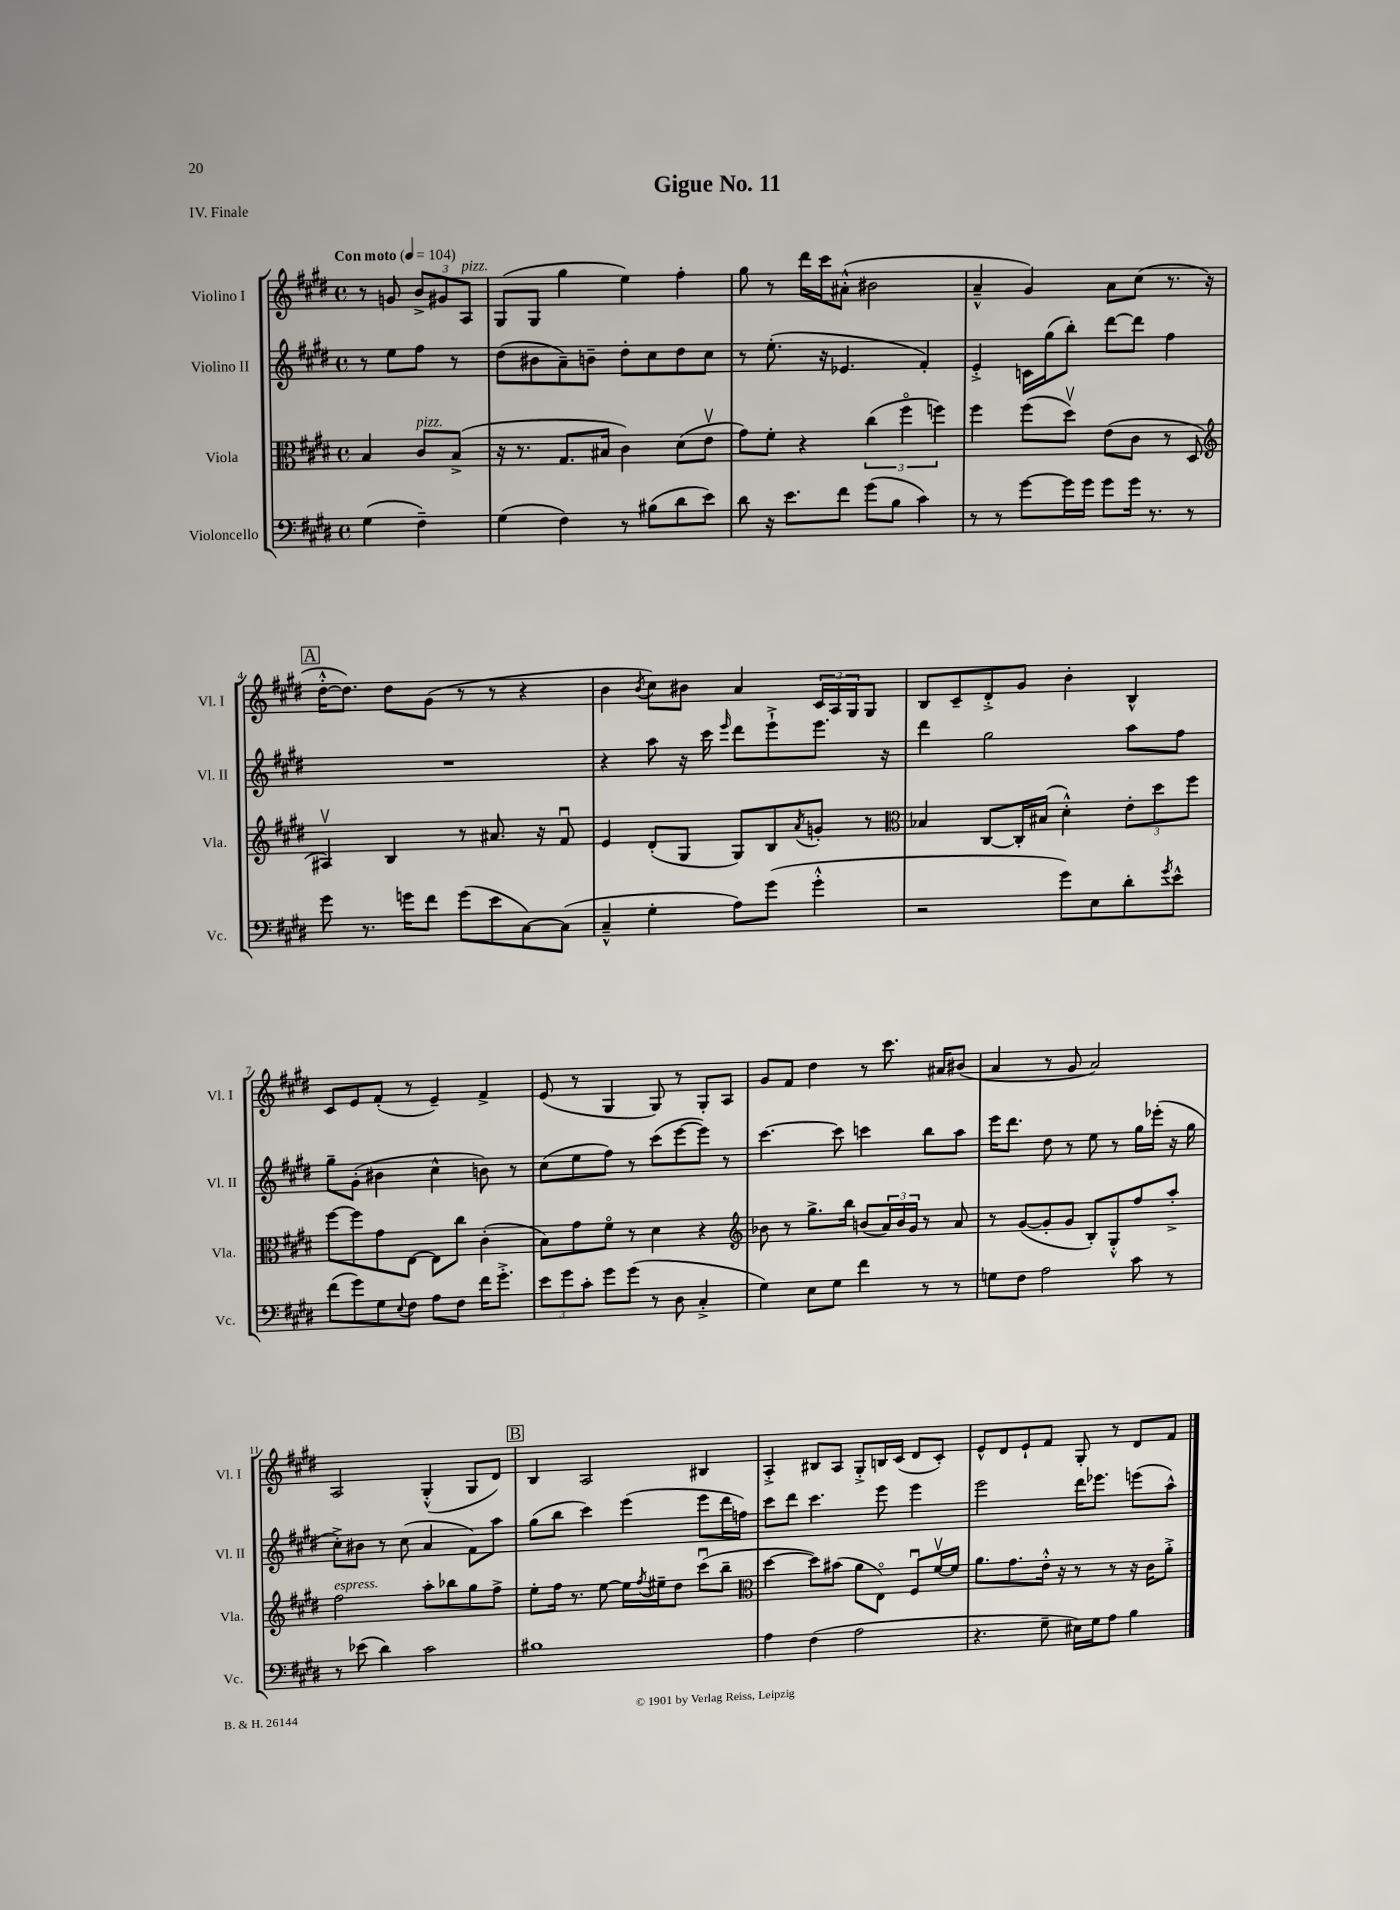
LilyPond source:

\header { title = "Gigue No. 11" piece = "IV. Finale" }
<<
\new StaffGroup <<
\new Staff = "s0" \with { instrumentName = "Violino I" shortInstrumentName = "Vl. I" } {
    \clef treble \key e \major \defaultTimeSignature \time 4/4 \partial 2 \tempo "Con moto" 4 = 104
    r8 g'8 \tuplet 3/2 { b'8-> gis'8 a8^\markup { \italic "pizz." } } |
    gis8( gis8 gis''4 e''4) fis''4-. |
    gis''8 r8 dis'''16 cis'''16 ais'8-.-^( bis'2 |
    a'4---^ gis'4) a'8 cis''8( r8. r16 |
    \mark \markup { \box "A" } dis''16~-.-^ dis''8.) dis''8 gis'8( r8 r8 r4 |
    b'4 \acciaccatura { b'8 } cis''8) bis'8 a'4 \tuplet 3/2 { cis'16 a16 gis16 } gis8 |
    b8 cis'8-- dis'8-.-> gis'8 b'4-. b4-^ |
    cis'8 e'8 fis'8-.( r8 e'4--) fis'4-> |
    e'8( r8 gis4 gis8) r8 gis8-. a8 |
    gis'8 fis'8 dis''4 r8 cis'''8. ais'16 bis'8( |
    a'4 r8 gis'8 a'2) |
    a2 gis4-.-^( gis8 dis'8) |
    \mark \markup { \box "B" } b4 a2 bis4 |
    a4-.-> bis8 a8 gis8-.-> b16 cis'16( dis'8 cis'8-.) |
    e'8-^ dis'8 e'8-! fis'8 gis8-. r8 dis'8 fis'8 \bar "|." |
}
\new Staff = "s1" \with { instrumentName = "Violino II" shortInstrumentName = "Vl. II" } {
    \clef treble \key e \major \defaultTimeSignature \time 4/4 \partial 2
    r8 e''8 fis''8 r8 |
    dis''8( bis'8 a'8--) b'8-- dis''8-. cis''8 dis''8 cis''8 |
    r8 e''8.-.( r16 ees'4. fis'4-.) |
    e'4-.-> c'16 gis''16( b''8-.) dis'''8~ dis'''8 fis''4 |
    \mark \markup { \box "A" } R1 |
    r4 a''8 r16 cis'''16 \grace { e'''16 } dis'''8 e'''8-!-> e'''8. r16 |
    dis'''4 gis''2 a''8 fis''8 |
    gis''8-- gis'8-.( bis'4 cis''4-^ b'8) r8 |
    cis''8( e''8 fis''8) r8 cis'''8( e'''8~ e'''8) r8 |
    cis'''4.~ cis'''8 c'''4 b''8 a''8 |
    e'''16 dis'''8. dis''8 r8 e''8 r8 gis''16 ees'''16-.( r16 gis''16 |
    cis''8-.->) bis'8 r8 cis''8( a'4 fis'8) a''8 |
    \mark \markup { \box "B" } gis''8( b''8 cis'''4) e'''4( e'''8 dis'''16 f''16) |
    cis'''8 dis'''8 cis'''4. e'''8 e'''4 |
    e'''2 dis'''16 ees'''8. e'''8( a''8-^) \bar "|." |
}
\new Staff = "s2" \with { instrumentName = "Viola" shortInstrumentName = "Vla." } {
    \clef alto \key e \major \defaultTimeSignature \time 4/4 \partial 2
    b4 cis'8^\markup { \italic "pizz." } b8->( |
    r16 r8. gis8. bis16 cis'4) dis'8( e'8\upbow |
    gis'8) fis'8-. r4 \tuplet 3/2 { cis''4( fis''4\flageolet f''4) } |
    fis''4 fis''8( dis''8\upbow) e'8( cis'8 r8 dis8 |
    \mark \markup { \box "A" } \clef treble ais4\upbow) b4 r8 ais'8. r16 fis'8\downbow |
    e'4 dis'8-.( gis8 gis8) b8 \acciaccatura { a'8 } g'8-. r8 |
    \clef alto bes4 cis8~ cis16-. bis16( dis'4-.-^) \tuplet 3/2 { e'8-. dis''8 fis''8 } |
    fis''8~ fis''8 gis'8 e8~ e8 cis''8 cis'4-.( |
    b8) gis'8 fis'8\flageolet r8 dis'4 r4 |
    \clef treble bes'8 r8 gis''8.-> b''16 b'8( \tuplet 3/2 { a'16) b'16 gis'16 } r8 a'8 |
    r8 gis'8~( gis'8-. gis'8 b8-.) gis8-.-^ fis''8 a''8-.-> |
    fis''2^\markup { \italic "espress." } a''8-. bes''8 gis''8 fis''8-> |
    \mark \markup { \box "B" } e''8-. fis''16 r8. e''8~ e''16 \acciaccatura { fis''8 } eis''16-- dis''8 cis'''8\downbow( b''8-- |
    \clef alto dis''4~ dis''8) bis'8( a'8 e8\flageolet) fis8\downbow fis'16~\upbow fis'16 |
    a'8. gis'8. e'16-.-^ r16 r8 r8 r16 cis'16 a'8-.-> \bar "|." |
}
\new Staff = "s3" \with { instrumentName = "Violoncello" shortInstrumentName = "Vc." } {
    \clef bass \key e \major \defaultTimeSignature \time 4/4 \partial 2
    gis4( fis4--) |
    gis4( fis4) r8 bis8( dis'8 e'8) |
    dis'8 r16 e'8. fis'8 gis'8( b8 cis'4) |
    r8 r8 gis'8~ gis'16 gis'16 gis'8 gis'16 r8. r8 |
    \mark \markup { \box "A" } gis'8 r8. g'16 fis'8 g'8( e'8 cis8~) cis8( |
    cis4---^ gis4-. a8) gis'8( gis'4-.-^ |
    r2 gis'8) e8 dis'8-. \acciaccatura { gis'8 } e'8-^ |
    fis'8( gis'8) gis8 \appoggiatura { e8 } fis8 a8 fis8 fis'16 gis'8.-.-> |
    \tuplet 3/2 { e'8 gis'8 cis'8-. } gis'8 gis'8( r8 dis8 cis4-.-> |
    gis4) e8 gis8 fis'4 r8 r8 |
    g8 fis8 a2 cis'8 r8 |
    r8 ees'8( dis'4) cis'2 |
    \mark \markup { \box "B" } bis1 |
    a4 fis4( a2 |
    r4. gis8-- eis16) gis16 a8 b4 \bar "|." |
}
>>
>>
